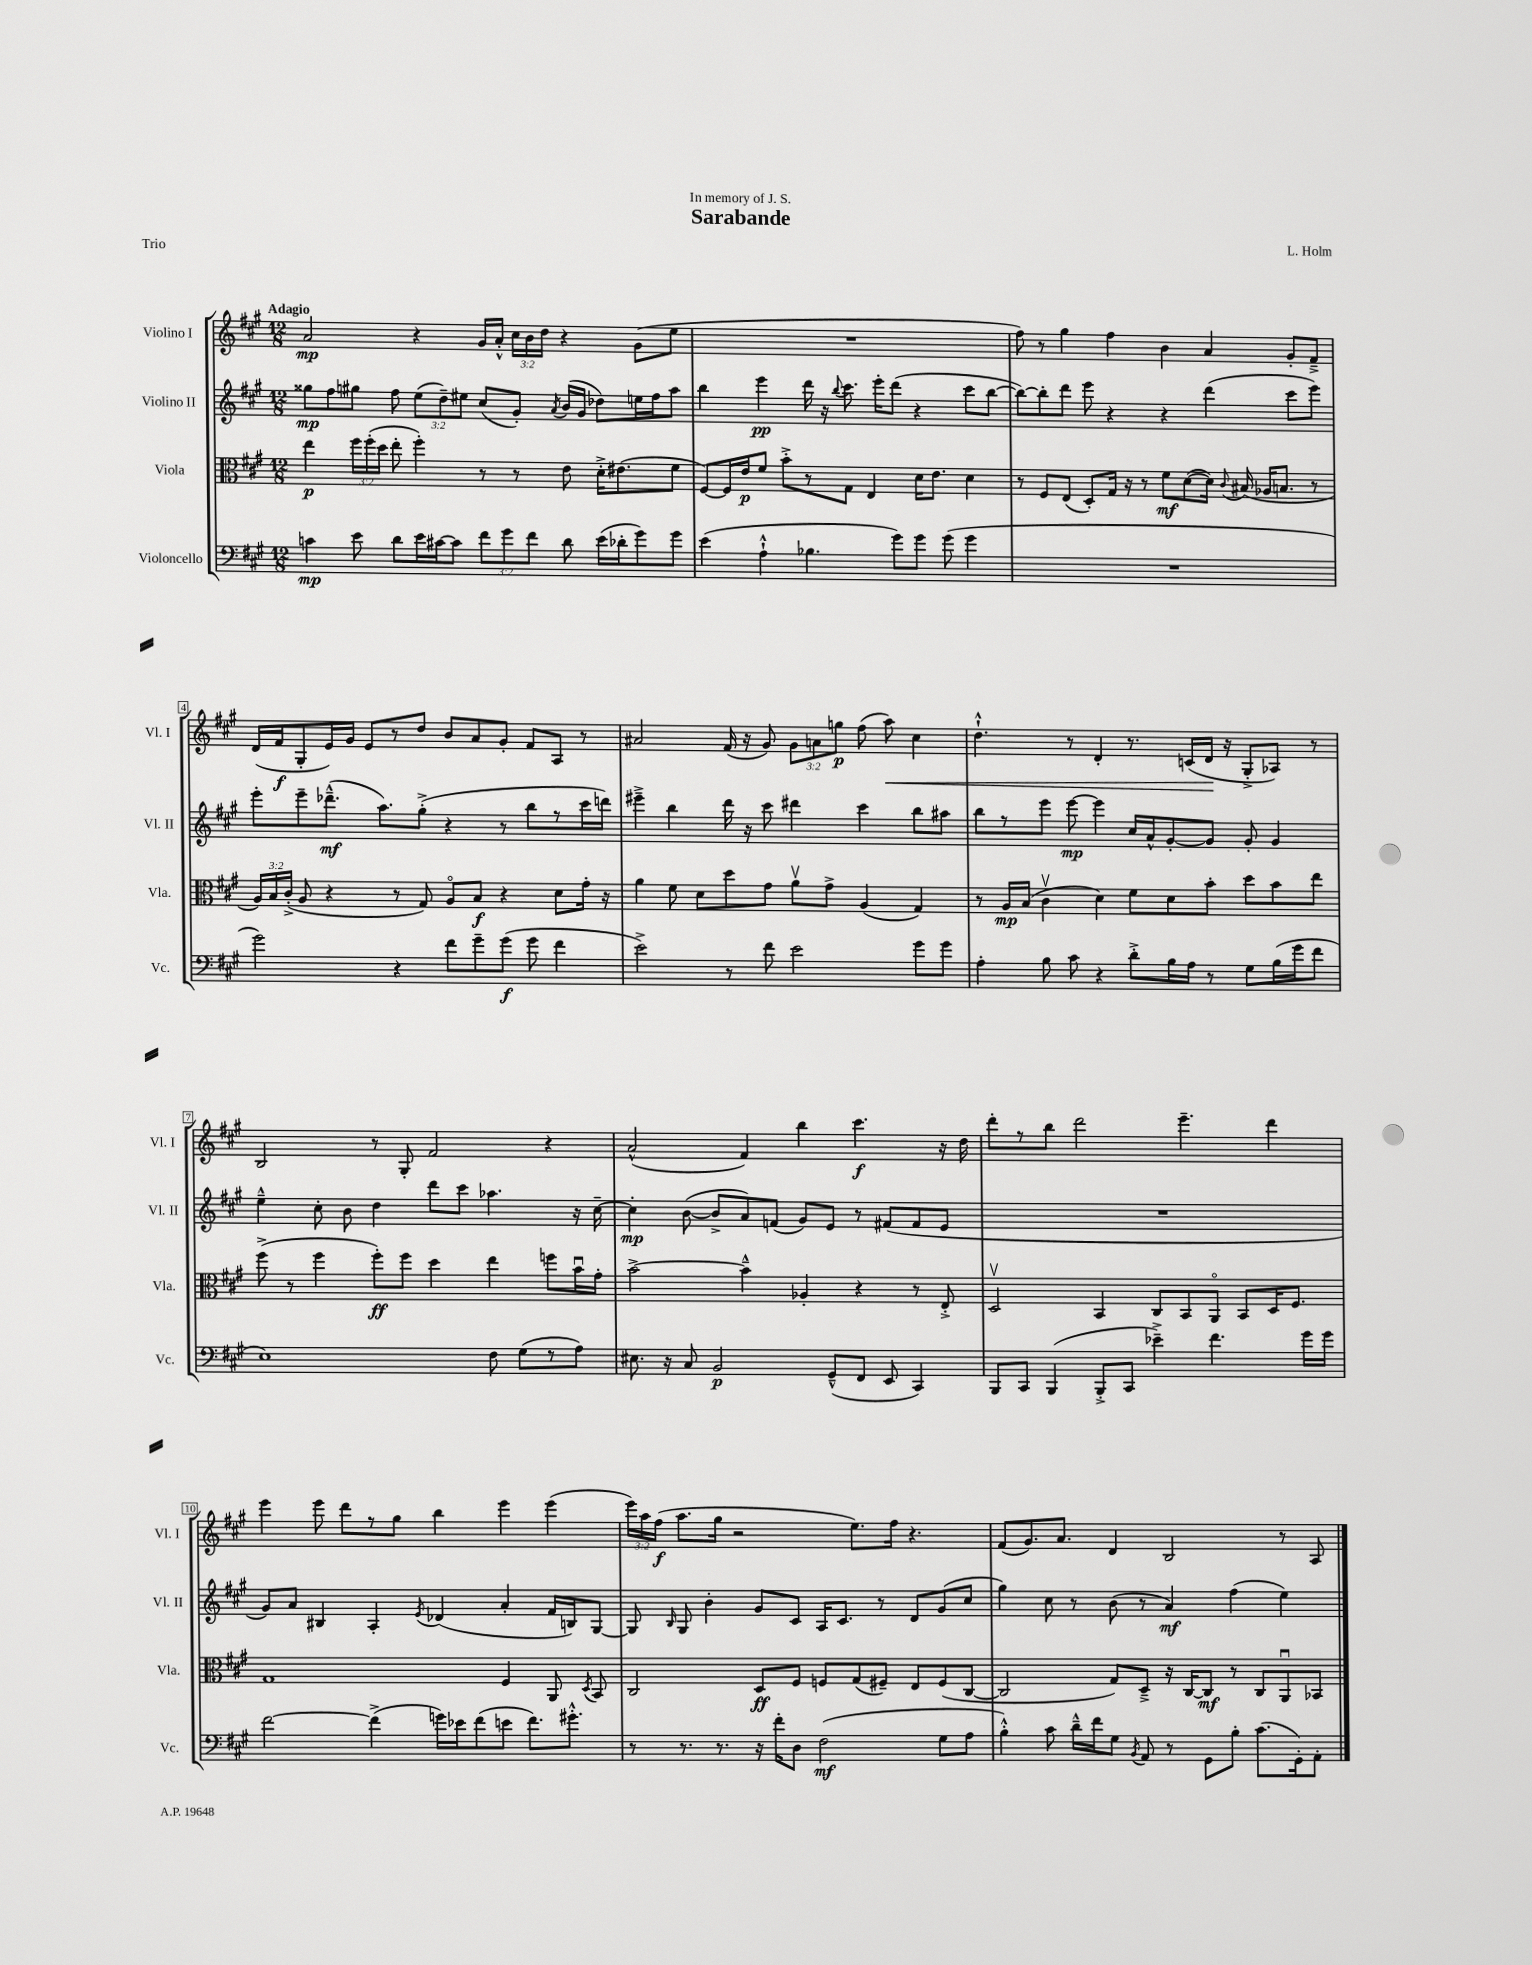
\header { title = "Sarabande" composer = "L. Holm" dedication = "In memory of J. S." piece = "Trio" }
<<
\new StaffGroup <<
\new Staff = "s0" \with { instrumentName = "Violino I" shortInstrumentName = "Vl. I" } {
    \clef treble \key a \major \numericTimeSignature \time 12/8 \override Staff.TupletNumber.text = #tuplet-number::calc-fraction-text \tempo "Adagio"
    \autoBeamOff a'2\mp r4 gis'16[ a'16]-.-^ \tuplet 3/2 { cis''16[ b'16 d''16] } r4 gis'8[( e''8] |
    R1. |
    fis''8) r8 gis''4 fis''4 b'4 a'4 gis'8[-. fis'8]---> |
    d'16[( fis'16\f gis8-. e'16) gis'16] e'8[ r8 d''8] b'8[ a'8 gis'8]-. fis'8[ a8] r8 |
    ais'2 fis'16( r16 gis'8) \tuplet 3/2 { gis'8[ a'8 g''8]\p } fis''8( a''8\<) cis''4 |
    d''4.-!-^ r8 d'4-. r8. c'16[( d'16]\! r16 gis8[-.-> aes8]) r8 |
    b2 r8 gis8-. fis'2 r4 |
    a'2-^( fis'4) b''4 cis'''4.\f r16 d''16 |
    d'''8[-. r8 b''8] d'''2 e'''4.-- d'''4 |
    e'''4 e'''8 d'''8[ r8 gis''8] b''4 e'''4 e'''4( |
    \tuplet 3/2 { e'''16[) a''16 fis''16]\f( } a''8.[ gis''16] r2 e''8.[) fis''16] r4. |
    fis'8[( gis'8.) a'8.] d'4 b2 r8 a8 \bar "|." |
}
\new Staff = "s1" \with { instrumentName = "Violino II" shortInstrumentName = "Vl. II" } {
    \clef treble \key a \major \numericTimeSignature \time 12/8 \override Staff.TupletNumber.text = #tuplet-number::calc-fraction-text
    \autoBeamOff gisis''8[\mp fis''8 gis''8] fis''8 \tuplet 3/2 { e''8[( d''8--) eis''8] } cis''8[( gis'8]-.) \acciaccatura { a'8 } b'16[( gis'16] des''8[) e''16 fis''16 a''8] |
    b''4 e'''4\pp d'''16 r16 \appoggiatura { b''8 } cis'''8. e'''16[-. d'''8]( r4 cis'''8[ b''8]~ |
    b''8[~) b''8-. d'''8] e'''8 r4 r4 d'''4( cis'''8[ e'''8]) |
    e'''8[-. e'''8-- des'''8.]---^\mf( a''8.[) gis''8]-.->( r4 r8 b''8[ r8 cis'''16 d'''16]) |
    eis'''4---> b''4 d'''16 r16 cis'''8 dis'''4 cis'''4 b''8[ ais''8] |
    b''8[ r8 e'''8] e'''8~\mp e'''4 cis''16[ a'16-^ gis'8~-. gis'8] gis'8-. gis'4 |
    e''4---^ cis''8-. b'8 d''4 d'''8[ cis'''8] aes''4. r16 cis''16~-- |
    cis''4-.\mp b'8~( b'8[-> a'8) f'8]( gis'8[) e'8] r8 fis'8[( fis'8 e'8] |
    R1. |
    gis'8[) a'8] bis4 a4-. \acciaccatura { e'8 } des'4( a'4-. fis'16[ b16) gis8]~ |
    gis8 \grace { b16 } gis8 b'4-. gis'8[ cis'8] a16[ cis'8.] r8 d'8[ gis'8( cis''8] |
    gis''4) cis''8 r8 b'8( r8 a'4\mf) fis''4( e''4) \bar "|." |
}
\new Staff = "s2" \with { instrumentName = "Viola" shortInstrumentName = "Vla." } {
    \clef alto \key a \major \numericTimeSignature \time 12/8 \override Staff.TupletNumber.text = #tuplet-number::calc-fraction-text
    \autoBeamOff e''4\p \tuplet 3/2 { fis''16[ fis''16-.( d''16] } e''8-. fis''4-.) r8 r8 e'8 d'16[-.-> eis'8.( fis'8] |
    fis8[~) fis16 e'16\p fis'8] b'8[-.-> r8 gis8] e4 d'16[ e'8.] d'4 |
    r8 fis8[ e8]( d8[-.) gis16] r16 r8 fis'8[\mf d'8~( d'16]) \appoggiatura { cis'8 } bis16( aes16[ b8.] r8 |
    \tuplet 3/2 { a16[) b16 cis'16]-.->( } a8 r4 r8 gis8) a8[\flageolet b8]\f r4 d'8[ gis'16]-. r16 |
    a'4 fis'8 d'8[ d''8 gis'8] a'8[\upbow gis'8]-> a4( gis4) |
    r8 a16[\mp b16]( cis'4\upbow d'4) fis'8[ d'8 b'8]-. d''8[ b'8 e''8] |
    fis''8->( r8 fis''4 fis''8[-.\ff) fis''8] d''4 e''4 f''8[ b'16\downbow gis'16]-. |
    b'2~-> b'4---^ aes4-. r4 r8 e8-.-> |
    d2\upbow b,4 cis8[ b,8 a,8]\flageolet b,8[ d16 fis8.] |
    gis1 fis4 a,8 \acciaccatura { d8 } b,8 |
    cis2 d8[\ff fis8] f8[ gis8( fis8]--) e8[ fis8( cis8]~ |
    cis2 gis8[) d8]---> r16 cis16[~ cis8]\mf r8 cis8[ a,8\downbow bes,8] \bar "|." |
}
\new Staff = "s3" \with { instrumentName = "Violoncello" shortInstrumentName = "Vc." } {
    \clef bass \key a \major \numericTimeSignature \time 12/8 \override Staff.TupletNumber.text = #tuplet-number::calc-fraction-text
    \autoBeamOff c'4\mp e'8 d'8[ e'16 cis'16~ cis'8] \tuplet 3/2 { fis'8[ gis'8 fis'8] } d'8 e'16[( des'16-. gis'8) gis'8] |
    e'4( a4-!-^ bes4. gis'8[) gis'8] gis'8( gis'4 |
    R1. |
    gis'2) r4 fis'8[ gis'8-- gis'8]\f( gis'8 fis'4 |
    e'2->) r8 fis'8 e'2 gis'8[ gis'8] |
    a4-. b8 cis'8 r4 d'8[-.-> b16 a16] r8 gis8[ b16( gis'16 fis'8] |
    e1) fis8 gis8[( r8 a8]) |
    eis8. r16 cis8 b,2\p gis,8[---^( fis,8] e,8 cis,4) |
    b,,8[ cis,8] b,,4( b,,8[-.-> cis,8] ees'4--->) fis'4. gis'16[ gis'16] |
    fis'2~ fis'4->( g'16[) ees'16 fis'8( e'8] fis'8.[) gis'8.]-.-^ |
    r8 r8. r8. r16 fis'16[-. d8] fis2\mf( gis8[ a8] |
    b4-.-^) cis'8 d'16[---^ fis'16 gis8] \acciaccatura { b,8 } a,8 r8 gis,8[ b8]-. cis'8.[( gis,16-.) a,8]-. \bar "|." |
}
>>
>>
\layout { \context { \Score \override BarNumber.stencil = #(make-stencil-boxer 0.1 0.3 ly:text-interface::print) } }
